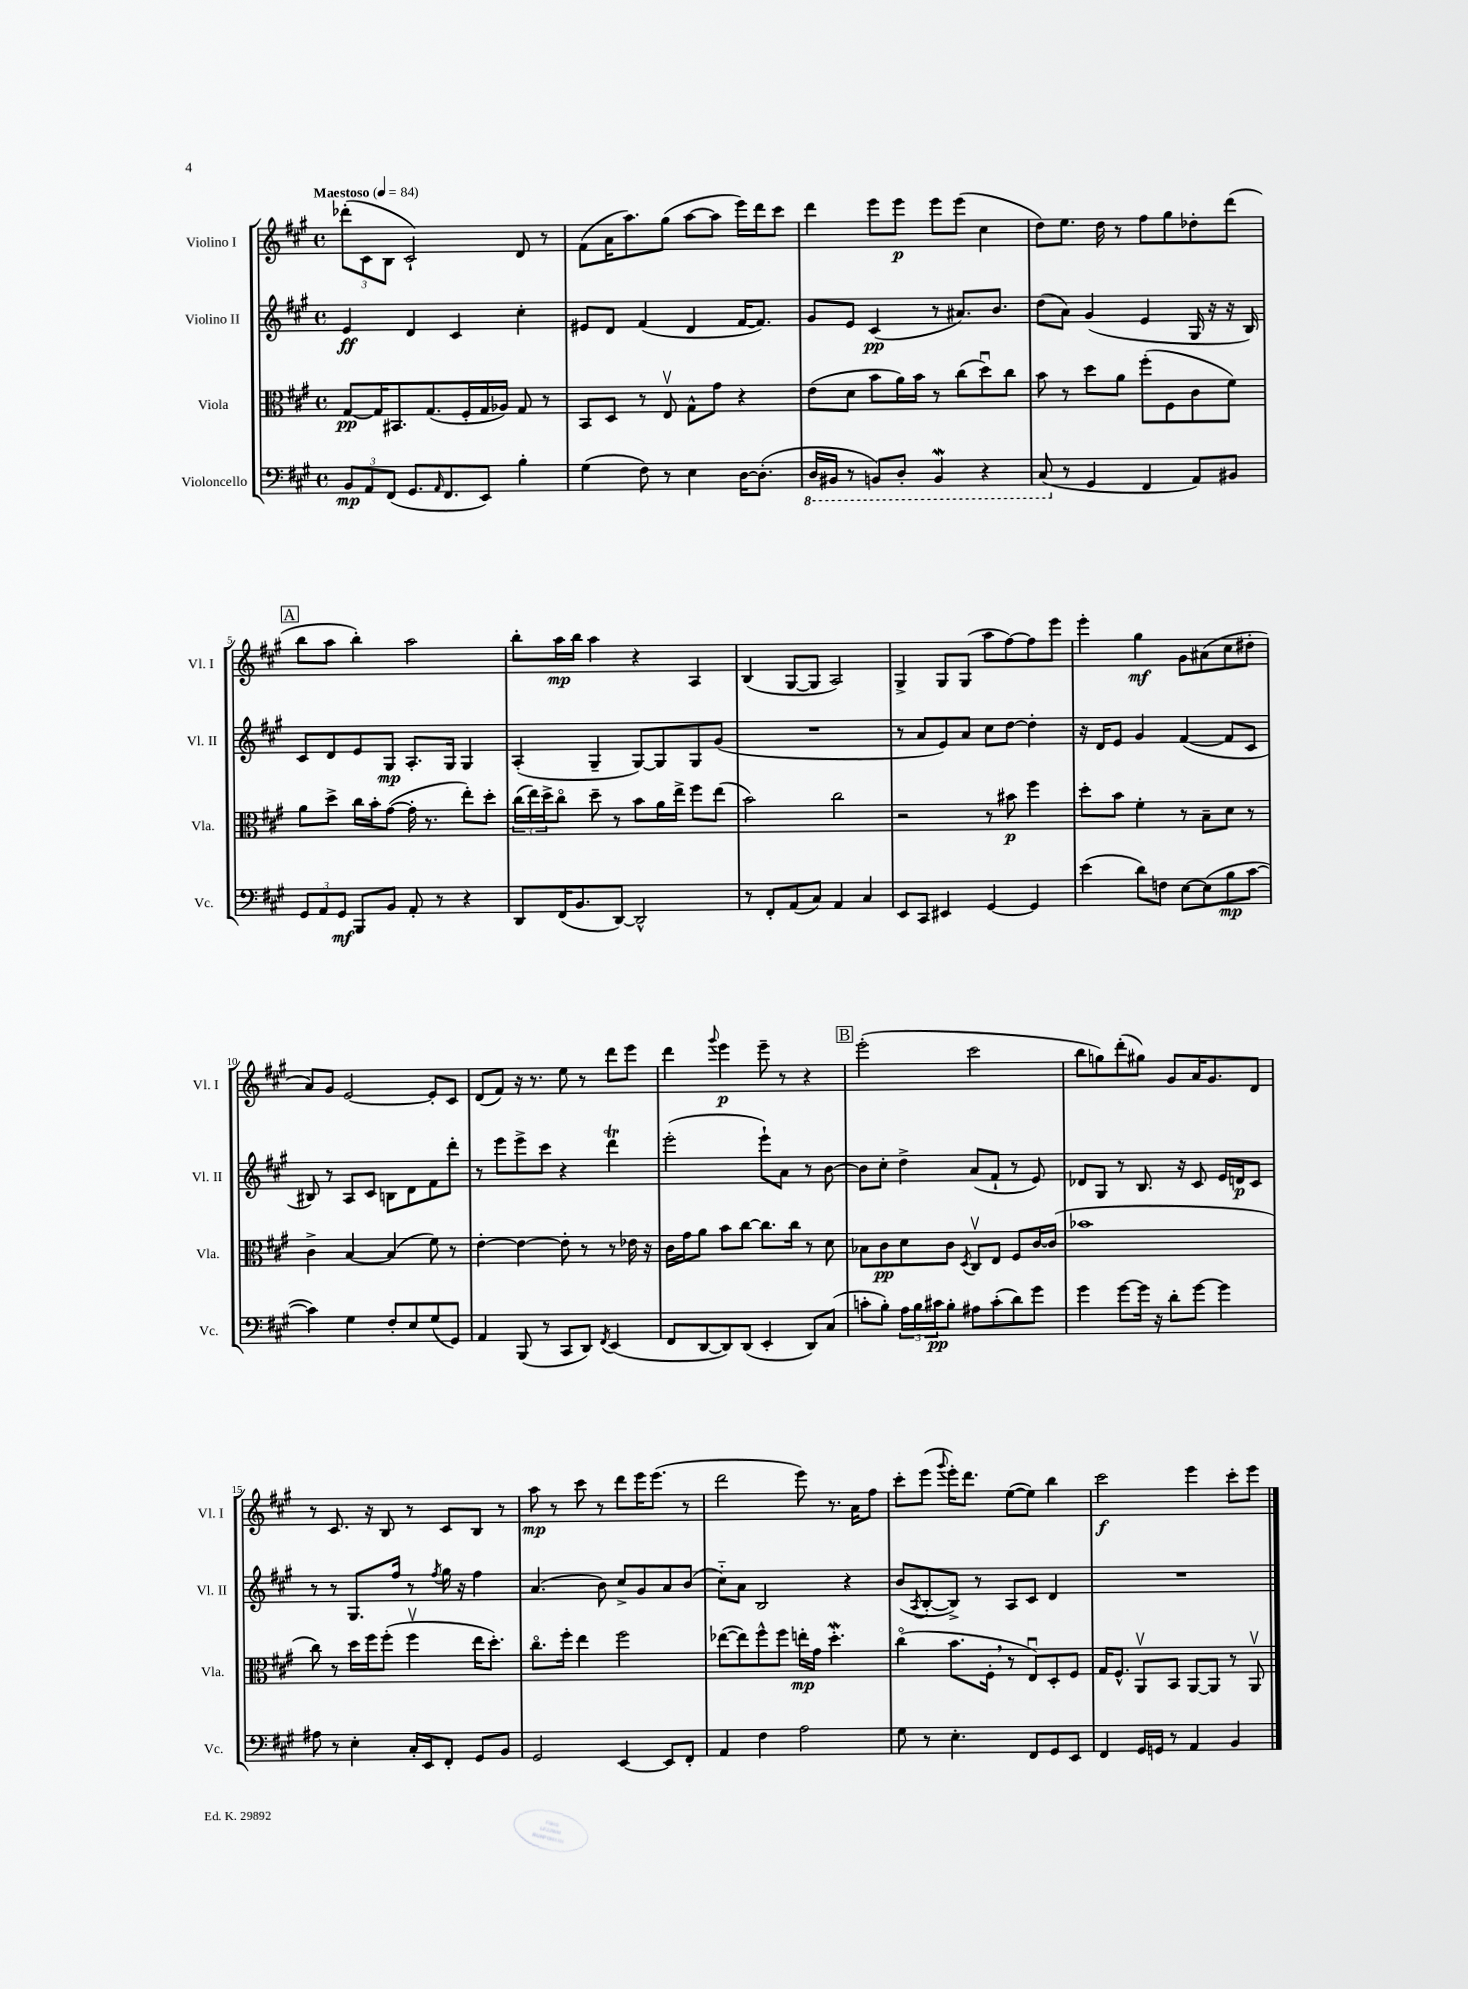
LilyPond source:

<<
\new StaffGroup <<
\new Staff = "s0" \with { instrumentName = "Violino I" shortInstrumentName = "Vl. I" } {
    \clef treble \key a \major \defaultTimeSignature \time 4/4 \tempo "Maestoso" 4 = 84
    \tuplet 3/2 { des'''8-.( cis'8 b8 } cis'2-!) d'8 r8 |
    fis'8( a'16 a''8.) gis''8( a''8~ a''8 e'''16) d'''16 cis'''8 |
    d'''4 e'''8 e'''8\p e'''8 e'''8( cis''4 |
    d''8) e''8. d''16 r8 fis''8 gis''8 des''8-. d'''8( |
    \mark \markup { \box "A" } b''8 a''8 b''4-.) a''2 |
    b''8-. a''16\mp b''16 a''4 r4 a4 |
    b4( gis8~ gis8 a2) |
    gis4-> gis8 gis8( a''8 fis''8~) fis''8 e'''8 |
    e'''4-. gis''4\mf gis'8 ais'8( cis''8 dis''8-. |
    a'8) gis'8 e'2~ e'8-. cis'8 |
    d'8( fis'8) r16 r8. e''8 r8 d'''8 e'''8 |
    d'''4 \appoggiatura { gis'''8 } e'''4\p e'''8-- r8 r4 |
    \mark \markup { \box "B" } e'''2-.( cis'''2 |
    b''8 g''8) d'''8-.( gis''8) gis'8 a'16 gis'8. d'8 |
    r8 cis'8. r16 b8 r8 cis'8 b8 r8 |
    a''8\mp r8 cis'''8 r8 d'''8 e'''16 e'''8.( r8 |
    d'''2 e'''8) r8. a'16 fis''8 |
    cis'''8-. e'''8( \appoggiatura { gis'''8 } e'''16-.) d'''8. e''8~( e''8) b''4 |
    cis'''2\f e'''4 cis'''8-. e'''8 \bar "|." |
}
\new Staff = "s1" \with { instrumentName = "Violino II" shortInstrumentName = "Vl. II" } {
    \clef treble \key a \major \defaultTimeSignature \time 4/4
    e'4\ff d'4 cis'4 cis''4-. |
    eis'8 d'8 fis'4( d'4 fis'16~ fis'8.) |
    gis'8 e'8 cis'4\pp( r8 ais'8.) b'8. |
    d''8( a'8) gis'4( e'4 gis16 r16 r16 b16) |
    \mark \markup { \box "A" } cis'8 d'8 e'8 gis8\mp a8.-. gis16 gis4 |
    a4-.( gis4-- gis8~) gis8 gis8 gis'8( |
    R1 |
    r8 a'8 e'8) a'8 cis''8 d''8~ d''4-. |
    r16 d'16 e'8 gis'4 fis'4~( fis'8 cis'8 |
    bis8) r8 a8 cis'8 b8 d'8 fis'8 d'''8-. |
    r8 e'''8 e'''8-> cis'''8 r4 d'''4\trill |
    e'''2-.( e'''8-!) a'8 r8 b'8~ |
    \mark \markup { \box "B" } b'8 cis''8-. d''4-> a'8( fis'8-! r8 e'8) |
    des'8 gis8 r8 b8. r16 cis'8 e'16 d'16\p cis'8 |
    r8 r8 gis8. fis''16 r8 \acciaccatura { fis''8 } gis''16 r16 fis''4 |
    a'4.( b'8) cis''8-> gis'8 a'8 b'8( |
    cis''8-_) a'8 b2 r4 |
    b'8( \acciaccatura { a8 } b8~-. b8->) r8 a8 cis'8 d'4 |
    R1 \bar "|." |
}
\new Staff = "s2" \with { instrumentName = "Viola" shortInstrumentName = "Vla." } {
    \clef alto \key a \major \defaultTimeSignature \time 4/4
    gis8~\pp gis16 bis,8. gis8.( fis16-. gis16 aes16) gis8 r8 |
    b,8 d8 r8 e8\upbow gis8-^ gis'8 r4 |
    e'8( d'8 b'8 a'16) b'16 r8 cis''8( d''8\downbow) cis''8 |
    b'8 r8 d''8 a'8 fis''8-.( fis8 cis'8 fis'8) |
    \mark \markup { \box "A" } a'8 d''8-> cis''16 b'16-. gis'8~( gis'16-. r8. e''8-.) d''8-. |
    \tuplet 3/2 { cis''16( e''16) d''16-> } cis''8\flageolet d''8-- r8 b'8 a'16 e''16-> fis''8 e''8( |
    b'2) cis''2 |
    r2 r8 bis'8\p fis''4 |
    d''8-. b'8 fis'4-. r8 b8-- d'8 r8 |
    cis'4-> b4~ b4( fis'8) r8 |
    e'4~-. e'4~ e'8-. r8 r8 ees'16 r16 |
    cis'16 gis'16 a'8 b'8 cis''8~ cis''8. cis''16 r8 d'8 |
    \mark \markup { \box "B" } bes8 cis'8\pp d'8 cis'8 \acciaccatura { d8 } cis8\upbow e8 fis8 cis'16~ cis'16( |
    bes'1 |
    cis''8) r8 d''16 fis''16 fis''8-.( fis''4\upbow e''16 d''8.-.) |
    cis''8.\flageolet fis''16-. e''4 fis''2 |
    ees''8~( ees''8) fis''8-^ fis''8 e''16-.\mp gis'16 d''4.-.\mordent |
    cis''4\flageolet( b'8. fis16-. \breathe r8 e8\downbow) d8-. fis8 |
    gis16 fis8.-^ a,8\upbow b,8 a,8~ a,8 r8 a,8\upbow \bar "|." |
}
\new Staff = "s3" \with { instrumentName = "Violoncello" shortInstrumentName = "Vc." } {
    \clef bass \key a \major \defaultTimeSignature \time 4/4
    \tuplet 3/2 { b,8\mp a,8 fis,8( } gis,8. \grace { a,16 } fis,8. e,8) b4-. |
    gis4( fis8) r8 e4 d16~ d8.-.( |
    \ottava #-1 d,16 bis,,16 r8 b,,8) d,8-. b,,4\mordent r4 |
    cis,8( \ottava #0 r8 gis,4 fis,4 a,8) bis,8 |
    \mark \markup { \box "A" } \tuplet 3/2 { gis,8 a,8 gis,8\mf } b,,8 b,8 a,8-. r8 r4 |
    d,8 fis,16( b,8. d,8~) d,2-^ |
    r8 fis,8-. a,8( cis8) a,4 cis4 |
    e,8 cis,8 eis,4 gis,4~ gis,4 |
    e'4( d'8) f8 e8~ e8( b8\mp cis'8~ |
    cis'4) gis4 fis8-. e8 gis8( gis,8) |
    a,4 b,,8( r8 cis,8 d,8) \acciaccatura { fis,8 } e,4( |
    fis,8 d,8~ d,8) d,8( e,4-. d,8) cis8( |
    \mark \markup { \box "B" } c'8-. b8-.) \tuplet 3/2 { a16 b16 cis'16\pp } b8-. ais8 cis'8-.( d'8) gis'8 |
    gis'4 gis'8~ gis'16 r16 d'8-. gis'8~ gis'4 |
    ais8 r8 e4-. cis16-. e,16 fis,8-. gis,8 b,8 |
    gis,2 e,4~ e,8 fis,8-. |
    a,4 fis4 a2 |
    gis8 r8 e4.-. fis,8 gis,8 e,8 |
    fis,4 gis,16 g,16 r8 a,4 b,4 \bar "|." |
}
>>
>>
